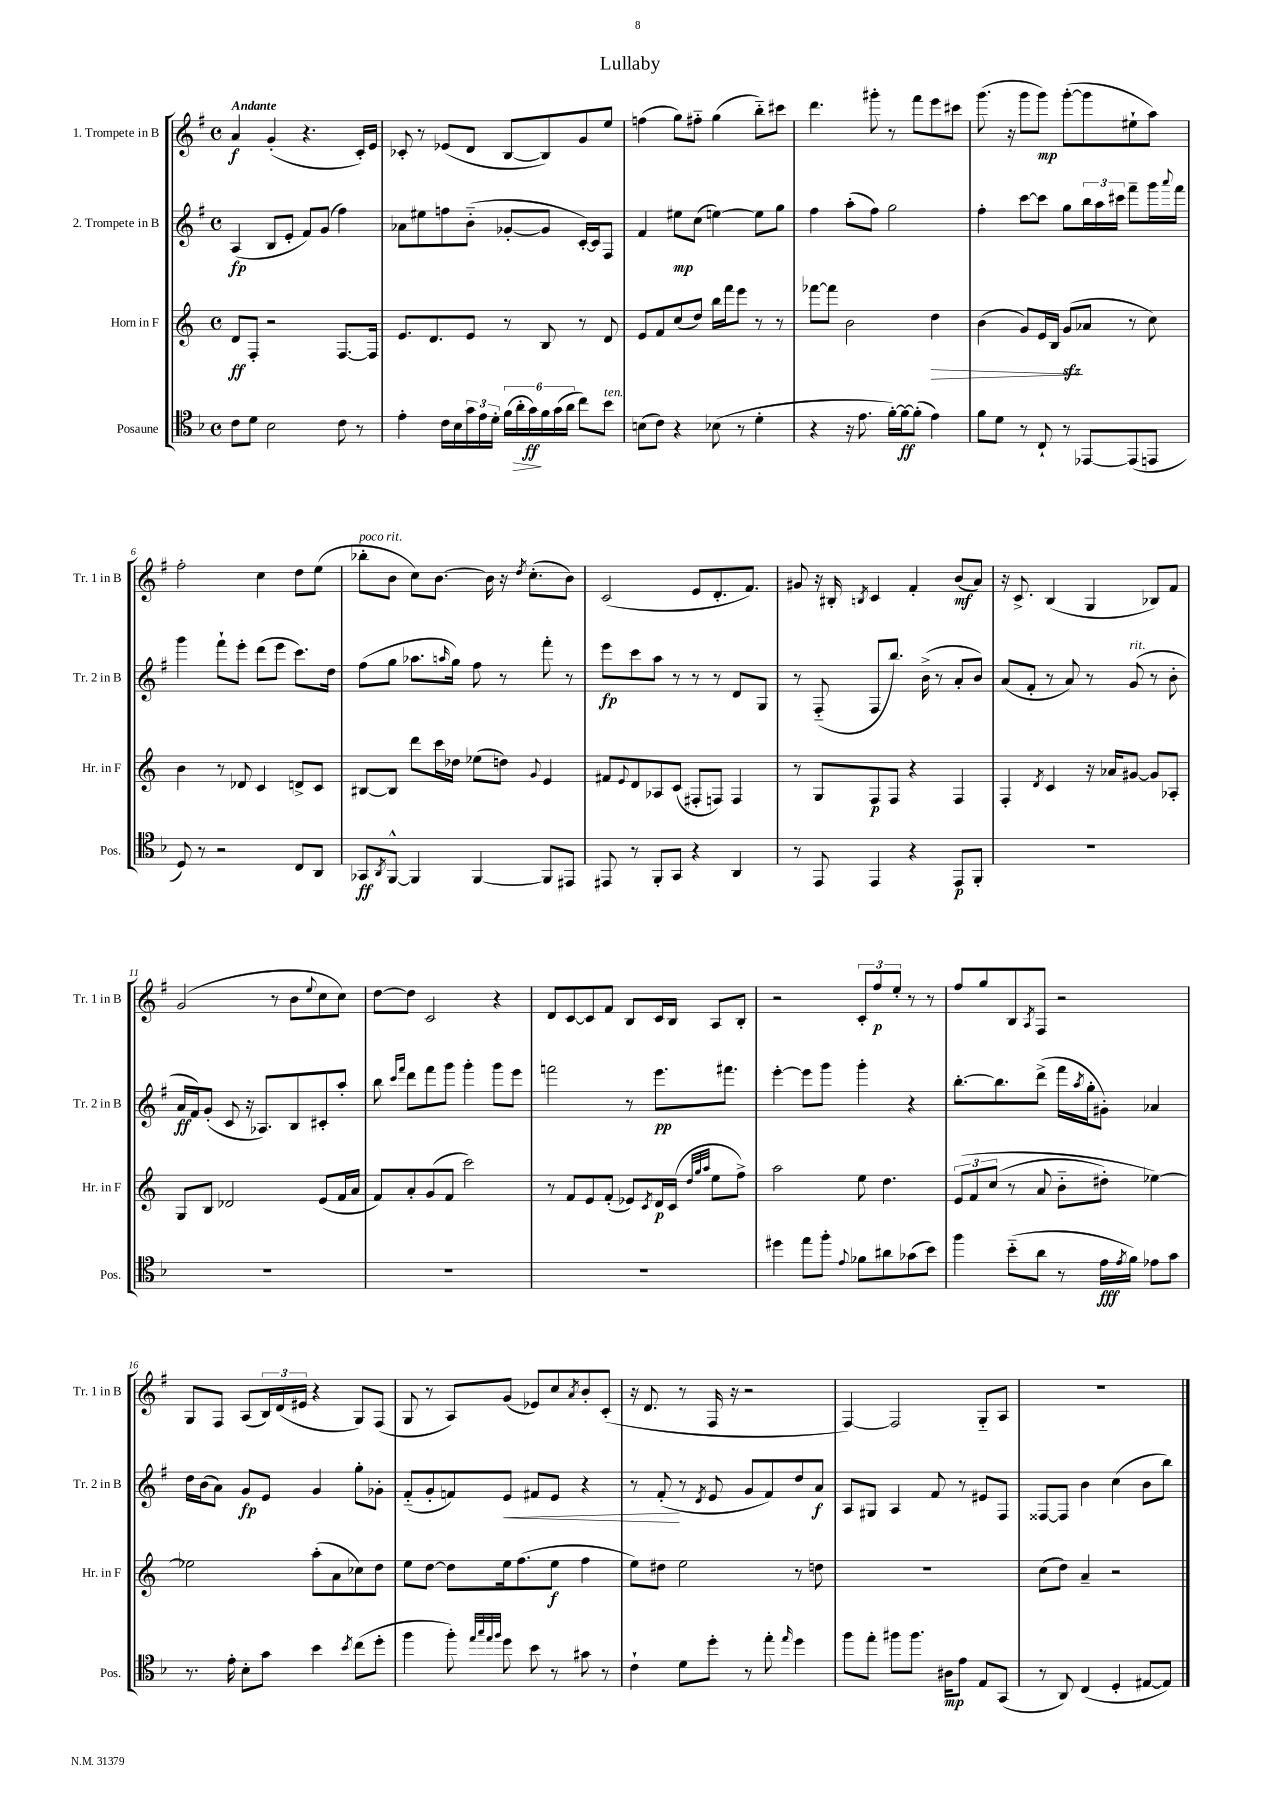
\header { title = "Lullaby" }
<<
\new StaffGroup <<
\new Staff = "s0" \with { instrumentName = "1. Trompete in B" shortInstrumentName = "Tr. 1 in B" } {
    \clef treble \key g \major \defaultTimeSignature \time 4/4 \tempo "Andante"
    a'4\f g'4-.( r4. c'16-.) e'16 |
    ces'8-. r8 ees'8( d'8 b8~ b8) g'8 e''8 |
    f''4( g''8) fis''8-_ g''4( b''8-_) cis'''8 |
    d'''4. gis'''8-. r8 fis'''8 e'''8 cis'''8 |
    g'''8.( r16 g'''8 g'''8\mp) g'''8~-.( g'''8 eis''8-! a''8) |
    fis''2-. c''4 d''8 e''8( |
    bes''8-.^\markup { \italic "poco rit." } b'8 c''8) b'8.~ b'16 r16 \acciaccatura { d''8 } c''8.-.( b'8) |
    c'2( e'8 d'8.-. fis'8.) |
    gis'8 r16 bis16-. \acciaccatura { b8 } c'4 fis'4-. b'8\mf( a'8) |
    r16 c'8.-> b4( g4 bes8) fis'8 |
    g'2( r8 b'8 \appoggiatura { e''8 } c''8 c''8) |
    d''8~ d''8 c'2 r4 |
    d'8 c'8~ c'8 fis'8 b8 c'16 b16 a8 b8-. |
    r2 \tuplet 3/2 { c'8-. fis''8\p e''8-. } r8 r8 |
    fis''8 g''8 b8 \acciaccatura { a8 } fis8 r2 |
    g8 fis8 a8( \tuplet 3/2 { b16) d'16( eis'16 } r4 g8) fis8( |
    g8 r8 a8) g'8( ees'8) c''8 \acciaccatura { a'8 } b'8-. c'8-.( |
    r16 d'8. r8 fis16 r16 r2 |
    fis4~) fis2 g8-_ a8 |
    R1 \bar "|." |
}
\new Staff = "s1" \with { instrumentName = "2. Trompete in B" shortInstrumentName = "Tr. 2 in B" } {
    \clef treble \key g \major \defaultTimeSignature \time 4/4
    a4\fp( b8 e'8-. fis'8) g'8( fis''4) |
    aes'8 eis''8 f''8 b'8-_( ges'8~-. ges'8 c'16~-.) c'16 fis8 |
    fis'4 eis''8\mp c''8( e''4~) e''8 g''8 |
    fis''4 a''8-.( fis''8) g''2 |
    fis''4-. c'''8~ c'''8 g''8 \tuplet 3/2 { b''16 a''16 cis'''16 } fis'''8-- g'''16 \appoggiatura { a'''8 } fis'''16 |
    g'''4 fis'''8-! e'''8-. d'''8( e'''8 c'''8.) d''16 |
    fis''8( g''8 aes''8. \grace { a''16 } g''16) fis''8 r8 fis'''8-. r8 |
    e'''8\fp c'''8 a''8 r8 r8 r8 d'8 g8 |
    r8 fis8-_( fis8 b''8.) b'16->( r8 a'8-. b'8) |
    a'8( fis'8-. r8 a'8) r8 g'8^\markup { \italic "rit." }( r8 b'8-. |
    a'16\ff fis'16) g'8-.( c'8 r16 aes8.) b8 cis'8-. a''8-. |
    b''8 \grace { c'''16 fis'''16 } d'''8 fis'''8 g'''8 g'''4-. g'''8 e'''8 |
    f'''2 r8 e'''8.\pp fis'''8. |
    e'''4~-. e'''8 g'''8 g'''4-. r4 |
    b''8.~-. b''8. d'''8->( fis'''16 \acciaccatura { a''8 } g''16-. gis'8-.) aes'4 |
    d''16 b'16( a'8) g'8\fp e'8 g'4 g''8-. ges'8-. |
    fis'8-_( g'8-. f'8) e'8\< fis'8 e'8 r4 |
    r8 fis'8-.\!( r8 \acciaccatura { d'8 } e'8 g'8 fis'8) d''8 a'8\f |
    a8 gis8 a4 fis'8 r8 eis'8 fis8 |
    fisis8~ fisis8 b'4 c''4( b'8 b''8) \bar "|." |
}
\new Staff = "s2" \with { instrumentName = "Horn in F" shortInstrumentName = "Hr. in F" } {
    \clef treble \key c \major \defaultTimeSignature \time 4/4
    d'8\ff f8-. r2 f8.~ f16 |
    e'8. d'8. e'8 r8 b8 r8 d'8 |
    e'8 f'8 c''8( d''8) b''16 f'''16 e'''8 r8 r8 |
    fes'''8~ fes'''8 b'2 d''4\> |
    b'4( g'8) e'16 b16 g'8\sfz\!( aes'8 r8 c''8) |
    b'4 r8 des'8 c'4 d'8-> c'8 |
    bis8~ bis8 d'''8 c'''16 des''16 ees''8( d''8) \appoggiatura { g'8 } e'4 |
    fis'8 \appoggiatura { e'8 } d'8 aes8 c'8( fis8-. f8) f4 |
    r8 g8 f8\p f8 r4 f4 |
    f4-. \acciaccatura { d'8 } c'4 r16 aes'16 gis'8~ gis'8 aes8-. |
    g8 b8 des'2 e'8( f'16 a'16 |
    f'8) a'8-. g'8( f'8 c'''2) |
    r8 f'8 e'8 f'8-.( ees'8) \acciaccatura { c'8 } d'16\p c'16( \grace { d''32 g''32 a''32 } e''8 f''8->) |
    a''2 e''8 d''4. |
    \tuplet 3/2 { e'8\( f'8 c''8( } r8 a'8 b'8-_ dis''8-.) ees''4~\) |
    ees''2 a''8-.( a'8 ces''8) d''8 |
    e''8 d''8~ d''8 e''16 f''8.( e''8\f f''4 |
    e''8) dis''8 e''2 r8 d''8 |
    R1 |
    c''8( d''8) a'4-- r2 \bar "|." |
}
\new Staff = "s3" \with { instrumentName = "Posaune" shortInstrumentName = "Pos." } {
    \clef tenor \key f \major \defaultTimeSignature \time 4/4
    c'8 d'8 bes2 c'8 r8 |
    e'4-. c'16 bes16 \tuplet 3/2 { g'16 e'16 d'16-. } \tuplet 6/4 { f'16( a'16-.\> g'16\ff\!) f'16 g'16( a'16 } c''8) bes'8^\markup { \italic "ten." } |
    b8( c'8) r4 bes8( r8 d'4-. |
    r4 r16 e'8. f'16~-.) f'16~\ff f'8-.( e'4) |
    f'8 d'8 r8 c8-! r8 ees,8~ ees,8( e,8 |
    d8) r8 r2 c8 a,8 |
    ges,8\ff \acciaccatura { a,8 } f,8~-^ f,4 f,4~ f,8 eis,8 |
    eis,8 r8 f,8-. g,8 r4 a,4 |
    r8 e,8 e,4 r4 e,8\p f,8-. |
    R1 |
    R1 |
    R1 |
    R1 |
    dis''4 e''8 f''8-. \appoggiatura { e'8 } fes'8 ais'8 ges'8( bes'8) |
    f''4 bes'8-_( a'8 r8 e'16\fff \acciaccatura { e'8 } f'16) ees'8 g'8 |
    r8. e'16-. bes8-. g'8 bes'4 \acciaccatura { bes'8 } c''8( d''8-. |
    f''4 f''8-.) \grace { e''32 g''32 e''32 f''32 } d''8 bes'8 r8 gis'8 r8 |
    c'4-! d'8 d''8-. r8 e''8-. \grace { e''16 } d''4 |
    f''8 e''8-. fis''8 fis''8. ais16\mp e'8 e8 g,8( |
    r8 a,8) c4( d4-. eis8~ eis8) \bar "|." |
}
>>
>>
